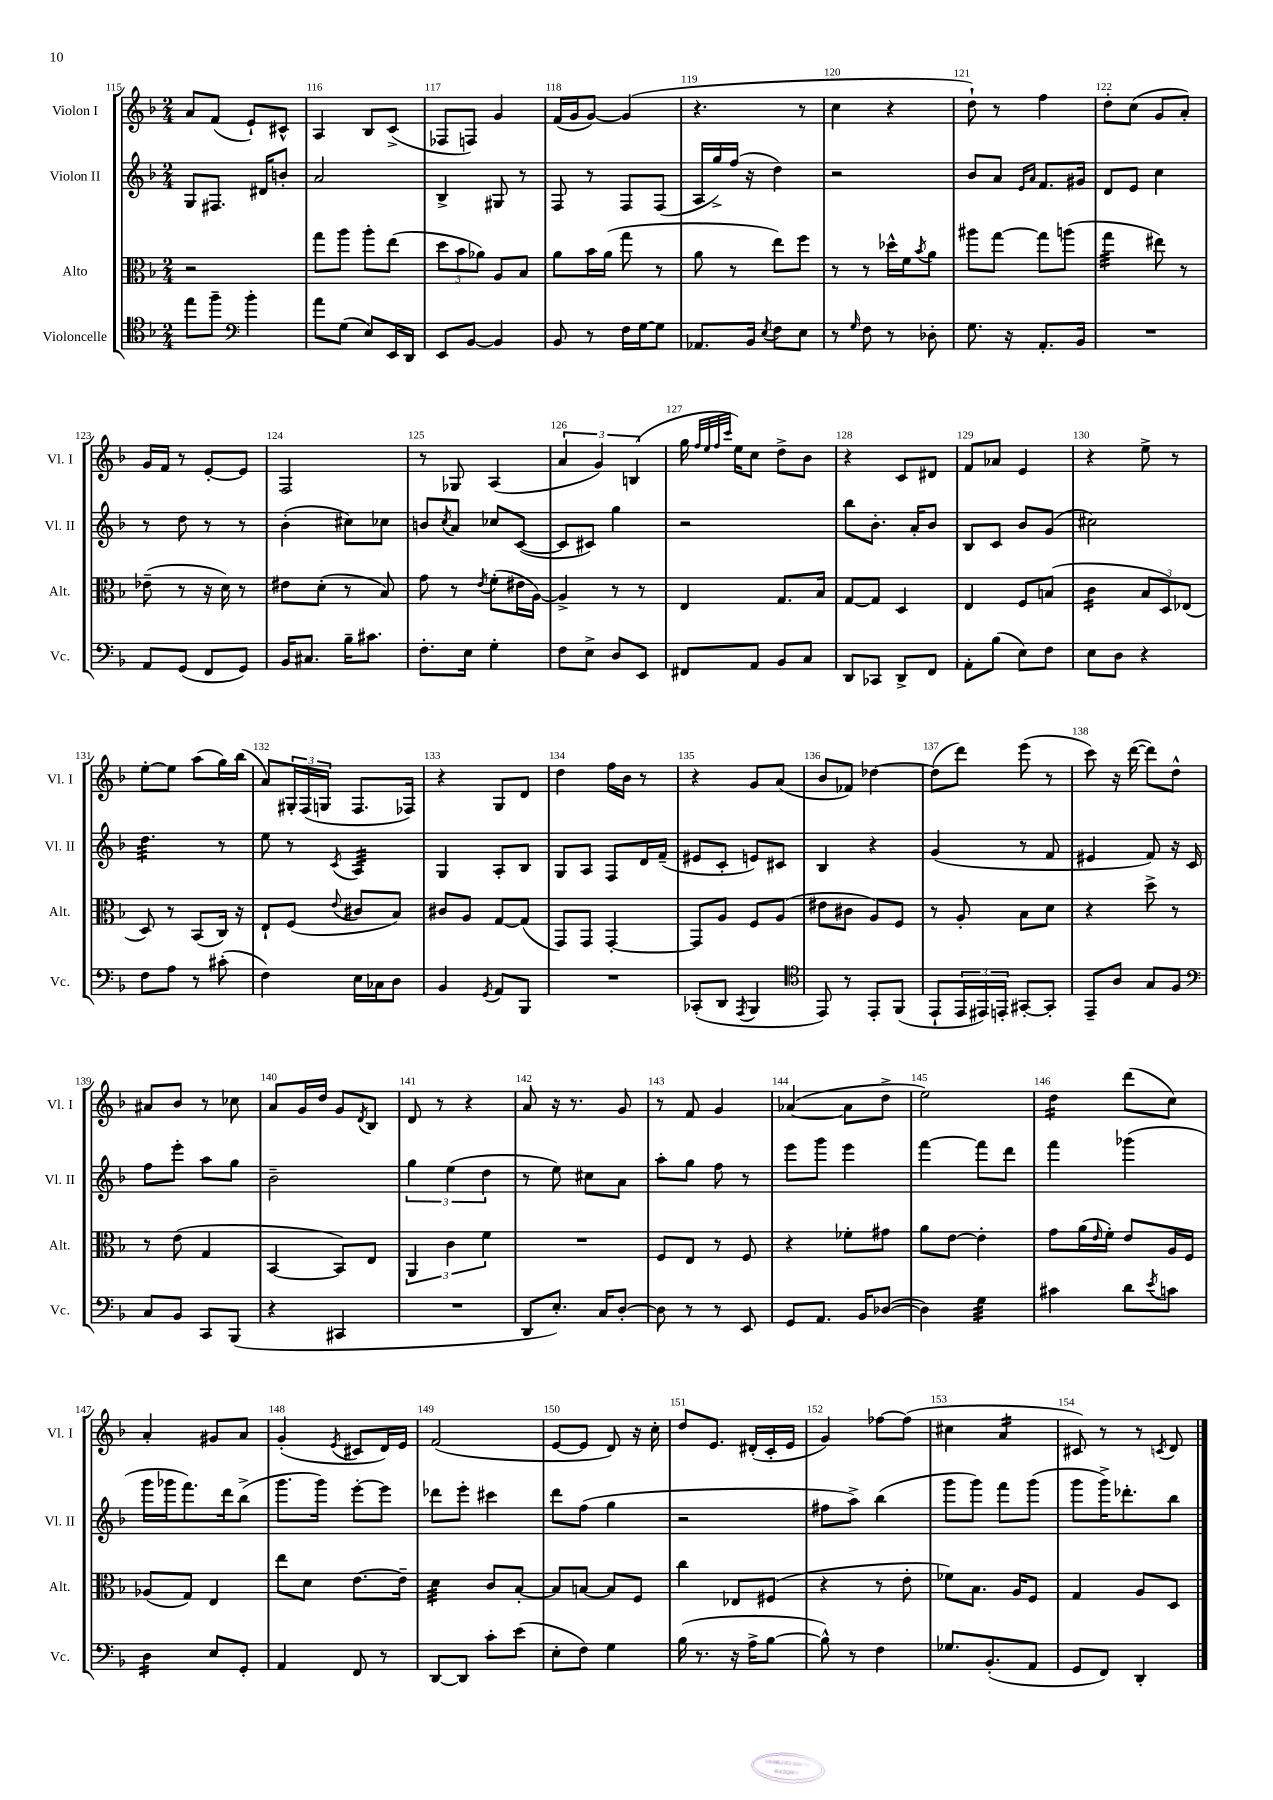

**kern	**kern	**kern	**kern
*staff4	*staff3	*staff2	*staff1
*clefC4	*clefC3	*clefG2	*clefG2
*k[b-]	*k[b-]	*k[b-]	*k[b-]
*M2/4	*M2/4	*M2/4	*M2/4
8ee	2r	8G	8a
8ff~	.	8.F#	(8f
*clefF4	*	*	*
4b-'	.	.	8e`)
.	.	16d#	.
.	.	8b'	8c#^^
=	=	=	=
8a	8gg	2a	4A
(8G	8aa	.	.
8E)	8aa'	.	8B-
16EE	(8ee	.	(8c^
16DD	.	.	.
=	=	=	=
8EE	12dd	4B-^	8F-
.	12b-	.	.
[8BB-	.	.	8F)
.	12a-)	.	.
4BB-]	8A	8G#	4g
.	8B-	8r	.
=	=	=	=
8BB-	8a	8F	(16f
.	.	.	16g
8r	16b-	8r	[8g)
.	(16a	.	.
16F	8gg	8F	(4g]
[16G	.	.	.
8G]	8r	(8F	.
=	=	=	=
8.AA-	8a	16A	4.r
.	.	16gg^)	.
.	8r	(16ff	.
16BB-	.	16r	.
8qE	.	.	.
8F	8ee)	4dd)	.
8E	8ff	.	8r
=	=	=	=
8r	8r	2r	4cc
16qqG	.	.	.
8F	8r	.	.
8r	16dd-^^	.	4r
.	16f	.	.
.	8qb-	.	.
8D-'	8a	.	.
=	=	=	=
8.G	8aa#	8b-	8dd`)
.	[8gg	8a	8r
16r	.	.	.
.	.	16qqe	.
.	.	16qqa	.
8.AA'	8gg]	8.f	4ff
.	(8aa	.	.
16BB-	.	16g#	.
=	=	=	=
2r	4gg	8d	8dd'
.	.	8e	(8cc
.	8ee#)	4cc	8g
.	8r	.	8a')
=	=	=	=
8AA	(8e-~	8r	16g
.	.	.	16f
(8GG	8r	8dd	8r
8FF	16r	8r	[8e'
.	16d)	.	.
8GG)	8r	8r	8e]
=	=	=	=
16BB-	8e#	(4b-'	2F
8.C#	.	.	.
.	(8d'	.	.
16B-~	8r	8cc#)	.
8.c#	.	.	.
.	8B-)	8cc-	.
=	=	=	=
8.F'	8g	8b	8r
.	.	8qcc	.
.	8r	8a	8G-
16E	.	.	.
.	8qe	.	.
4G'	(8f'	8cc-	(4A
.	16e#	([8c	.
.	[16A)	.	.
=	=	=	=
8F	4A^]	8c]	6a
8E^	.	8c#)	.
.	.	.	6g)
8D	8r	4gg	.
.	.	.	(6B
8EE	8r	.	.
=	=	=	=
8FF#	4E	2r	16gg
.	.	.	32qqff
.	.	.	32qqee
.	.	.	32qqff
.	.	.	32qqccc
.	.	.	16ee)
8AA	.	.	8cc
8BB-	8.G	.	8dd^
8C	.	.	8b-
.	16B-	.	.
=	=	=	=
8DD	[8G	8bb-	4r
8CC-	8G]	8.b-'	.
8DD^	4D	.	8c
.	.	16a'	.
8FF	.	8b-	8d#
=	=	=	=
8AA'	4E	8B-	8f
(8B-	.	8c	8a-
8E)	8F	8b-	4e
8F	(8B	(8g	.
=	=	=	=
8E	4c	2cc#)	4r
8D	.	.	.
4r	12B-	.	8ee^
.	12D)	.	.
.	.	.	8r
.	(12E-	.	.
=	=	=	=
8F	8D)	4.dd	[8ee'
8A	8r	.	8ee]
8r	(8BB-	.	(8aa
(8c#'	16C)	8r	16gg)
.	16r	.	(16bb-
=	=	=	=
4F)	8E`	8ee	8a)
.	(8F	8r	24G#'
.	.	.	(24F
.	.	.	24G
.	8qqe	8qc	.
16E	8c#	4A	8.F
16C-	.	.	.
8D	8B-)	.	.
.	.	.	16F-)
=	=	=	=
4BB-	8c#	4G	4r
.	8A	.	.
8qGG	.	.	.
8AA	[8G	8A'	8G
8BBB-	(8G]	8B-	8d
=	=	=	=
2r	8GG)	8G	4dd
.	8GG	8A	.
.	[4GG'	8F	16ff
.	.	.	16b-
.	.	16d	8r
.	.	(16f~	.
=	=	=	=
(8CC-'	8GG]	8e#	4r
8DD	8A	8c'	.
8qAAA	.	.	.
4BBB-	8F	8e)	8g
.	(8A	8c#	(8a
=	=	=	=
*clefC4	*	*	*
8EE)	8e#	4B-	8b-
8r	8c#	.	8f-)
8EE'	8A)	4r	[4dd-
(8FF	8F	.	.
=	=	=	=
8EE`	8r	(4g	(8dd-]
24EE	8A'	.	8ddd)
24EE#)	.	.	.
24EE'	.	.	.
[8GG#'	8B-	8r	(8eee
8GG#']	8d	8f	8r
=	=	=	=
8EE~	4r	4e#	8ccc)
8A	.	.	16r
.	.	.	([16ddd
8G	8dd^	8f)	8ddd])
8F	8r	16r	8dd^^
.	.	16c	.
=	=	=	=
*clefF4	*	*	*
8C	8r	8ff	8a#
8BB-	(8e	8eee'	8b-
8CC	4G	8aa	8r
(8BBB-	.	8gg	8cc-
=	=	=	=
4r	[4BB-	2b-~	8a
.	.	.	16g
.	.	.	16dd
4CC#	8BB-])	.	8g
.	.	.	8qd
.	8E	.	8B-
=	=	=	=
2r	6AA	6gg	8d
.	.	.	8r
.	6c	(6ee	.
.	.	.	4r
.	6f	6dd	.
=	=	=	=
8DD	2r	8r	8a
8.E')	.	8ee)	16r
.	.	.	8.r
.	.	8cc#	.
16C	.	.	.
[8D'	.	8a	8g
=	=	=	=
8D]	8F	8aa'	8r
8r	8E	8gg	8f
8r	8r	8ff	4g
8EE	8F	8r	.
=	=	=	=
8GG	4r	8eee	([4a-
8.AA	.	8ggg	.
.	8f-'	4eee	8a-]
16BB-	.	.	.
([8D-	8g#	.	8dd^
=	=	=	=
4D-])	8a	[4fff	2ee)
.	[8e	.	.
4G	4e']	8fff]	.
.	.	8ddd	.
=	=	=	=
4c#	8g	4fff	4dd
.	(16a	.	.
.	16qqe	.	.
.	16f')	.	.
8d	8e	(4ggg-	(8ddd
8qe	.	.	.
8c	16A	.	8cc)
.	16F	.	.
=	=	=	=
4D	(8A-	16ggg	4a'
.	.	16ggg-	.
.	8G)	8.fff)	.
8E	4E	.	8g#
.	.	16ddd	.
8GG'	.	(8bb-^	8a
=	=	=	=
4AA	8ee	8.ggg	(4g'
.	8d	.	.
.	.	16ggg)	.
.	.	.	8qe
8FF	[8.e	[8eee'	8c#
8r	.	8eee]	16d)
.	16e~]	.	16e
=	=	=	=
[8DD	4d	8ddd-	(2f
8DD]	.	8eee'	.
8c'	8c	4ccc#	.
(8e	[8B-'	.	.
=	=	=	=
8E'	8B-]	8ddd	[8e
8F)	[8B	(8ff	8e]
4G	8B]	4gg	8d)
.	8F	.	16r
.	.	.	16cc'
=	=	=	=
(16B-	4cc	2r	8dd
8.r	.	.	.
.	.	.	8.e
16r	8E-	.	.
16A^	.	.	(16d#'
[8B-	(8F#	.	16c'
.	.	.	16e
=	=	=	=
8B-^^])	4r	8ff#	4g)
8r	.	8aa^)	.
4F	8r	(4bb-	[8ff-
.	8e'	.	(8ff-]
=	=	=	=
8.G-	8f-)	8ggg	4cc#
.	8.B-	8ggg)	.
(8.BB-'	.	.	.
.	.	8fff	4a
.	16A	.	.
8AA	8F	(8ggg	.
=	=	=	=
8GG	4G	8ggg	8c#)
8FF)	.	16ggg^)	8r
.	.	8.ddd-'	.
4DD'	8A	.	8r
.	.	.	8qc
.	8D	8bb-	8d
==	==	==	==
*-	*-	*-	*-
